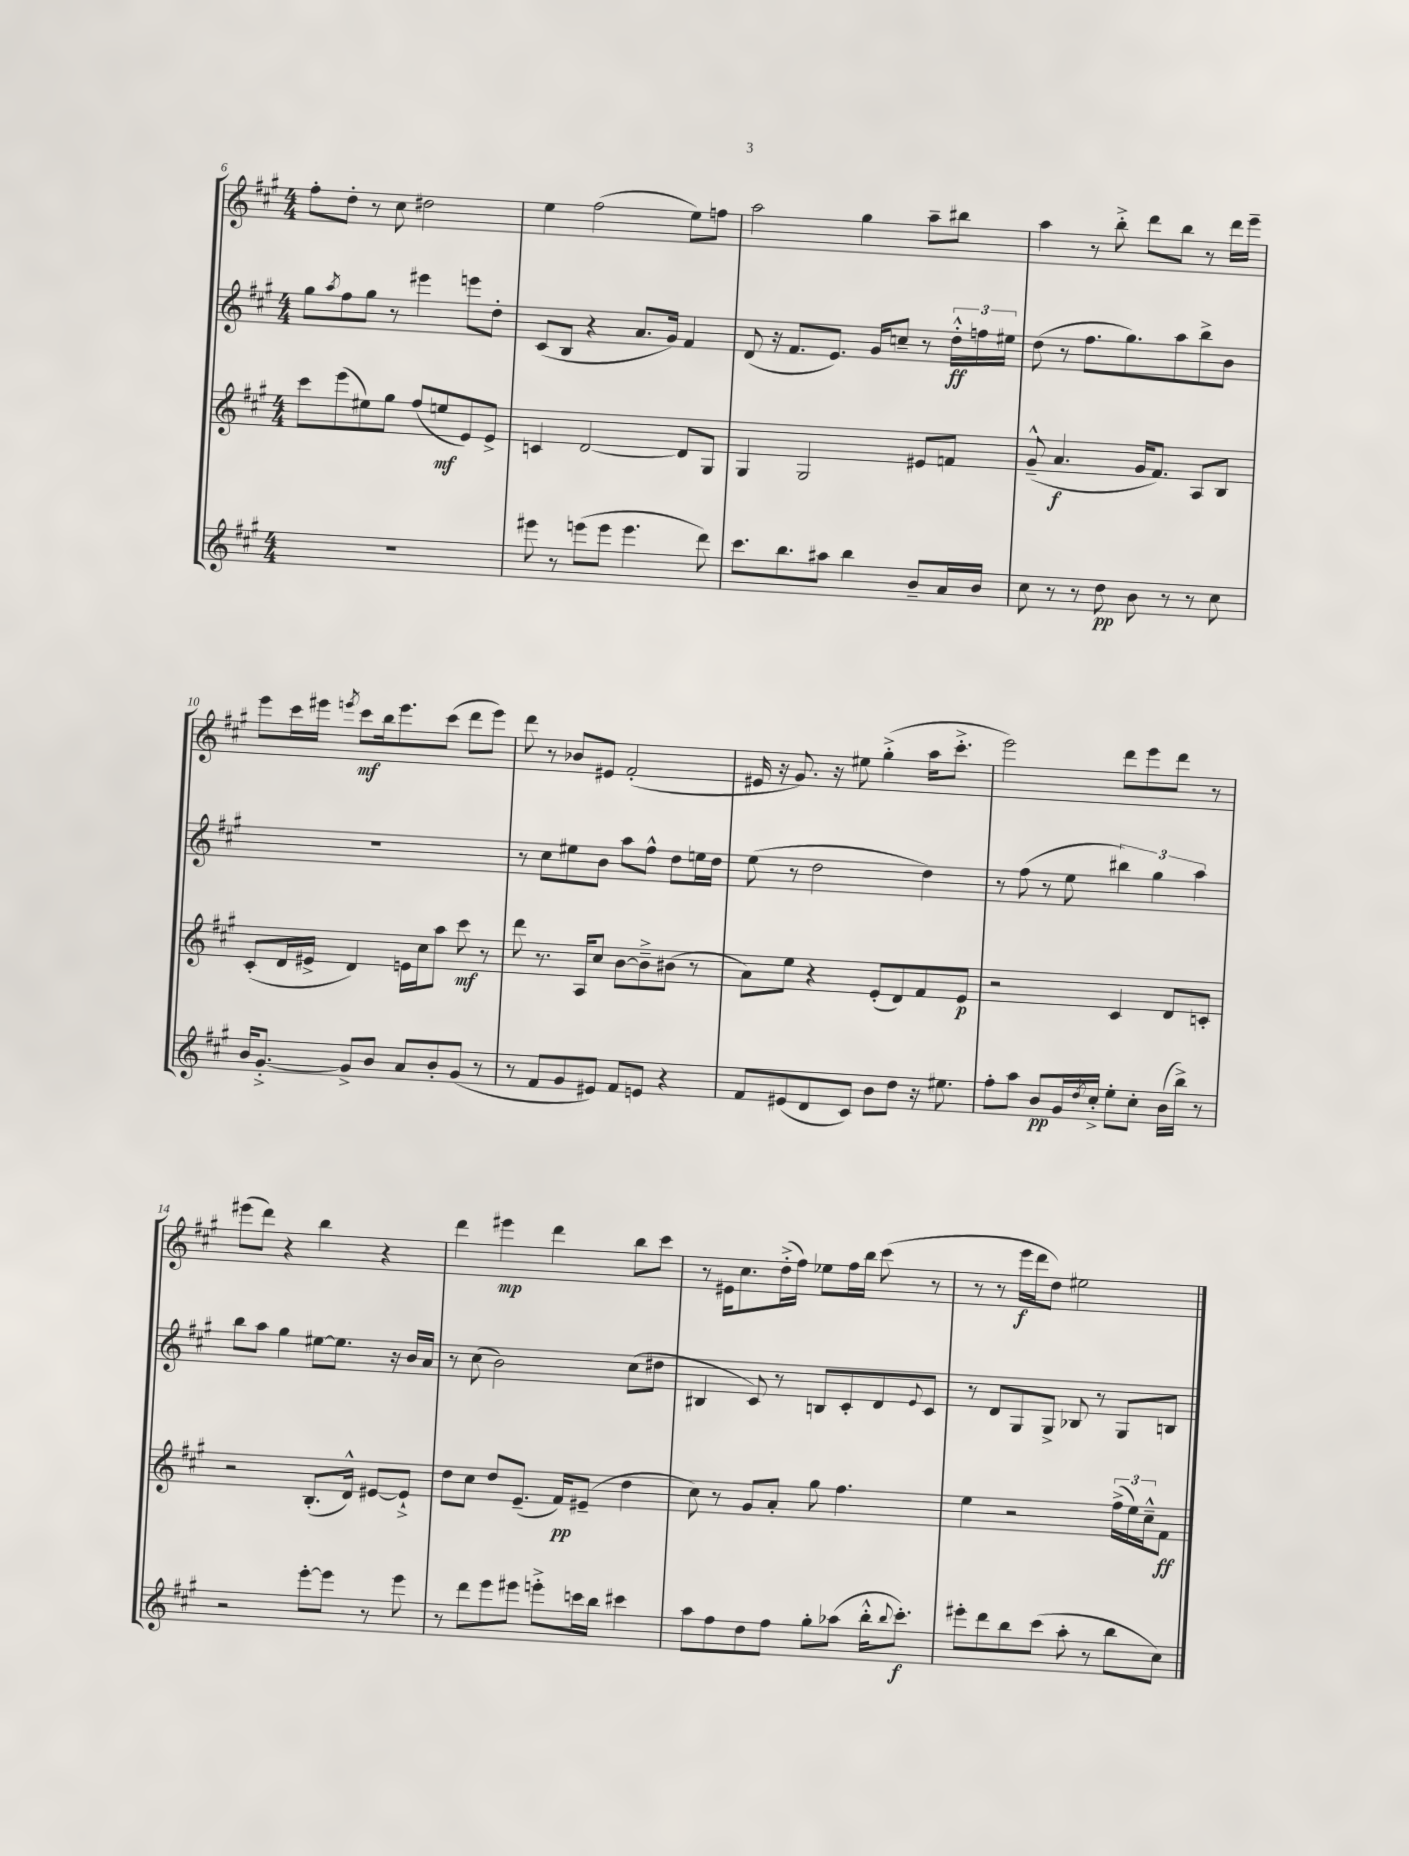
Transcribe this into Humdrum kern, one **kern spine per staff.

**kern	**dynam	**kern	**dynam	**kern	**dynam	**kern	**dynam
*part4	*part4	*part3	*part3	*part2	*part2	*part1	*part1
*staff4	*staff4	*staff3	*staff3	*staff2	*staff2	*staff1	*staff1
*clefG2	*	*clefG2	*	*clefG2	*	*clefG2	*
*k[f#c#g#]	*	*k[f#c#g#]	*	*k[f#c#g#]	*	*k[f#c#g#]	*
*M4/4	*	*M4/4	*	*M4/4	*	*M4/4	*
=6	=6	=6	=6	=6	=6	=6	=6
1r	.	8ccc#\L	.	8gg#\L	.	8ff#'\L	.
.	.	.	.	8qaa/	.	.	.
.	.	(8eee\	.	8ff#\	.	8dd'\J	.
.	.	8ee#X\)	.	8gg#\J	.	8r	.
.	.	8gg#\J	.	8r	.	8cc#\	.
.	.	(8ff#/L	.	4eee#X\	.	2dd#X\	.
.	.	8een/	mf	.	.	.	.
.	.	8e/)	.	8eeen\L	.	.	.
.	.	8e^/J	.	8dd'\J	.	.	.
=7	=7	=7	=7	=7	=7	=7	=7
8eee#X\	.	4cn/	.	(8c#/L	.	4ee\	.
8r	.	.	.	8B/J	.	.	.
(8eeen\L	.	[2d/	.	4r	.	(2ff#\	.
8eee\J	.	.	.	.	.	.	.
4.eee\	.	.	.	8.a/L	.	.	.
.	.	.	.	16g#/Jk)	.	.	.
.	.	8d/L]	.	4f#/	.	8ee\L)	.
8ddd\)	.	8G#/J	.	.	.	8ffn\J	.
=8	=8	=8	=8	=8	=8	=8	=8
8.ccc#\L	.	4G#/	.	(8d/	.	2aa\	.
.	.	.	.	16r	.	.	.
8.bb\	.	.	.	8.f#/L	.	.	.
.	.	2G#/	.	.	.	.	.
8aa#X\J	.	.	.	8.e/J)	.	.	.
4bb\	.	.	.	.	.	4gg#\	.
.	.	.	.	16g#/KL	.	.	.
.	.	.	.	8ccn~/J	.	.	.
8b~/L	.	8e#X/L	.	8r	.	8aa~\L	.
16a/L	.	8fn/J	.	24dd'^^\LL	ff	8bb#X\J	.
.	.	.	.	24ffn\	.	.	.
16b/JJ	.	.	.	.	.	.	.
.	.	.	.	24ee#X\JJ	.	.	.
=9	=9	=9	=9	=9	=9	=9	=9
8cc#\	.	(8g#~^^/	.	(8dd\	.	4aa\	.
8r	.	4.a/	f	8r	.	.	.
8r	.	.	.	8.ff#\L	.	8r	.
8dd\	pp	.	.	.	.	8bb'^\	.
.	.	.	.	8.gg#\)	.	.	.
8b\	.	16g#/KL	.	.	.	8ddd\L	.
.	.	8.f#/J)	.	.	.	.	.
8r	.	.	.	8aa\	.	8bb\J	.
8r	.	8A/L	.	8bb^\	.	8r	.
8cc#\	.	8B/J	.	8b\J	.	16ddd\LL	.
.	.	.	.	.	.	16eee~\JJ	.
!!LO:LB:g=z
=10	=10	=10	=10	=10	=10	=10	=10
16b/KL	.	(8c#'/L	.	1r	.	8eee\L	.
[8.g#'^/J	.	.	.	.	.	.	.
.	.	16d/L	.	.	.	16ccc#\L	.
.	.	16e#X^/JJ	.	.	.	16eee#X\JJ	.
.	.	.	.	.	.	8qeeen/	.
8g#^/L]	.	4d/)	.	.	.	8ccc#\L	mf
8b/J	.	.	.	.	.	16bb\k	.
.	.	.	.	.	.	8.eee\	.
8a/L	.	16en\LL	.	.	.	.	.
.	.	16cc#\J	.	.	.	.	.
8b'/	.	8aa\J	.	.	.	(8ccc#\J	.
(8g#/J	.	8ccc#\	mf	.	.	8ddd\L	.
8r	.	8r	.	.	.	8eee\J)	.
=11	=11	=11	=11	=11	=11	=11	=11
8r	.	8ddd\	.	8r	.	8ddd\	.
8f#/L	.	8.r	.	8cc#\L	.	8r	.
8g#/	.	.	.	8ee#X\	.	8b-X/L	.
.	.	16A/KL	.	.	.	.	.
8e#X/J)	.	8cc#/J	.	8b\J	.	8e#X/J	.
8f#/L	.	[8b\L	.	8aa\L	.	(2f#'/	.
8en/J	.	8b~^\]	.	8ff#^^\J	.	.	.
4r	.	(8b#X\J	.	8dd\L	.	.	.
.	.	8r	.	16een\L	.	.	.
.	.	.	.	16dd\JJ	.	.	.
=12	=12	=12	=12	=12	=12	=12	=12
8f#/L	.	8a\L)	.	(8ee\	.	16e#X/	.
.	.	.	.	.	.	16r	.
(8e#X/	.	8ee\J	.	8r	.	8.g#/)	.
8d/	.	4r	.	2dd\	.	.	.
.	.	.	.	.	.	16r	.
8c#/J)	.	.	.	.	.	8ee#X\	.
8b\L	.	(8e'/L	.	.	.	(4gg#'^\	.
8dd\J	.	8d/)	.	.	.	.	.
16r	.	8f#/	.	4dd\)	.	16aa\KL	.
8.ee#X\	.	.	.	.	.	8.ccc#'^\J	.
.	.	8e/J	p	.	.	.	.
=13	=13	=13	=13	=13	=13	=13	=13
8ff#'\L	.	2r	.	8r	.	2eee\)	.
8aa\J	.	.	.	(8ff#\	.	.	.
8b/L	pp	.	.	8r	.	.	.
16g#/L	.	.	.	8ee\	.	.	.
8qdd/	.	.	.	.	.	.	.
16cc#'^/JJ	.	.	.	.	.	.	.
8ee'\L	.	4c#/	.	6bb#X\)	.	8ddd\L	.
8cc#'\J	.	.	.	.	.	8eee\	.
.	.	.	.	6gg#\	.	.	.
(16b\LL	.	8d/L	.	.	.	8ddd\J	.
16bb^\JJ)	.	.	.	.	.	.	.
.	.	.	.	6aa\	.	.	.
8r	.	8cn'/J	.	.	.	8r	.
!!LO:LB:g=z
=14	=14	=14	=14	=14	=14	=14	=14
2r	.	2r	.	8bb\L	.	(8eee#X\L	.
.	.	.	.	8aa\J	.	8ddd\J)	.
.	.	.	.	4gg#\	.	4r	.
[8eee'\L	.	(8.B'/L	.	[8ee#X\L	.	4bb\	.
8eee\J]	.	.	.	8.ee#\J]	.	.	.
.	.	16d^^/Jk)	.	.	.	.	.
8r	.	[8e#X/L	.	.	.	4r	.
.	.	.	.	16r	.	.	.
8eee\	.	8e#`^/J]	.	16b/LL	.	.	.
.	.	.	.	16a/JJ	.	.	.
=15	=15	=15	=15	=15	=15	=15	=15
8r	.	8dd\L	.	8r	.	4ddd\	.
8ddd\L	.	8cc#\J	.	(8cc#\	.	.	.
8eee\	.	8dd/L	.	2b\)	.	4eee#X\	mp
8eee#X\J	.	(8.e~/J	.	.	.	.	.
8eeen'^\L	.	.	.	.	.	4ddd\	.
.	.	16f#/KL)	pp	.	.	.	.
16cccn\L	.	(8e#X~/J	.	.	.	.	.
16bb\JJ	.	.	.	.	.	.	.
4ccc#X\	.	4dd\	.	(8cc#\L	.	8bb\L	.
.	.	.	.	8dd#X\J	.	8ccc#\J	.
=16	=16	=16	=16	=16	=16	=16	=16
8aa\L	.	8cc#\)	.	4B#X/	.	8r	.
8ff#\	.	8r	.	.	.	16e#X\KL	.
.	.	.	.	.	.	8.cc#\	.
8dd\	.	8g#/L	.	8c#/)	.	.	.
8ff#\J	.	8a'/J	.	8r	.	(16dd'^\L	.
.	.	.	.	.	.	16ff#\JJ)	.
8gg#'\L	.	8gg#\	.	8Bn/L	.	8ee-X\L	.
(8aa-X\J	.	4.ff#\	.	8c#'/	.	16ff#\L	.
.	.	.	.	.	.	16bb\JJ	.
16bb'^^\KL	.	.	.	8d/	.	(8ccc#\	.
8qqbb/	.	.	.	.	.	.	.
8.ccc#'\J)	f	.	.	.	.	.	.
.	.	.	.	8qqe/	.	.	.
.	.	.	.	8c#/J	.	8r	.
=17	=17	=17	=17	=17	=17	=17	=17
8eee#X'\L	.	4ee\	.	8r	.	8r	.
8ddd\	.	.	.	8d/L	.	8r	.
8bb\	.	2r	.	8G#/	.	16eee\LL	f
.	.	.	.	.	.	16ddd\J	.
(8ccc#\J	.	.	.	8G#^/J	.	8dd\J)	.
8aa'\	.	.	.	8B-X/	.	2ee#X\	.
8r	.	.	.	8r	.	.	.
8bb\L	.	(24ff#^\LL	.	8G#/L	.	.	.
.	.	24ee\)	.	.	.	.	.
.	.	24cc#~^^\J	.	.	.	.	.
8cc#\J)	.	8f#\J	ff	8Bn/J	.	.	.
==	==	==	==	==	==	==	==
*-	*-	*-	*-	*-	*-	*-	*-
